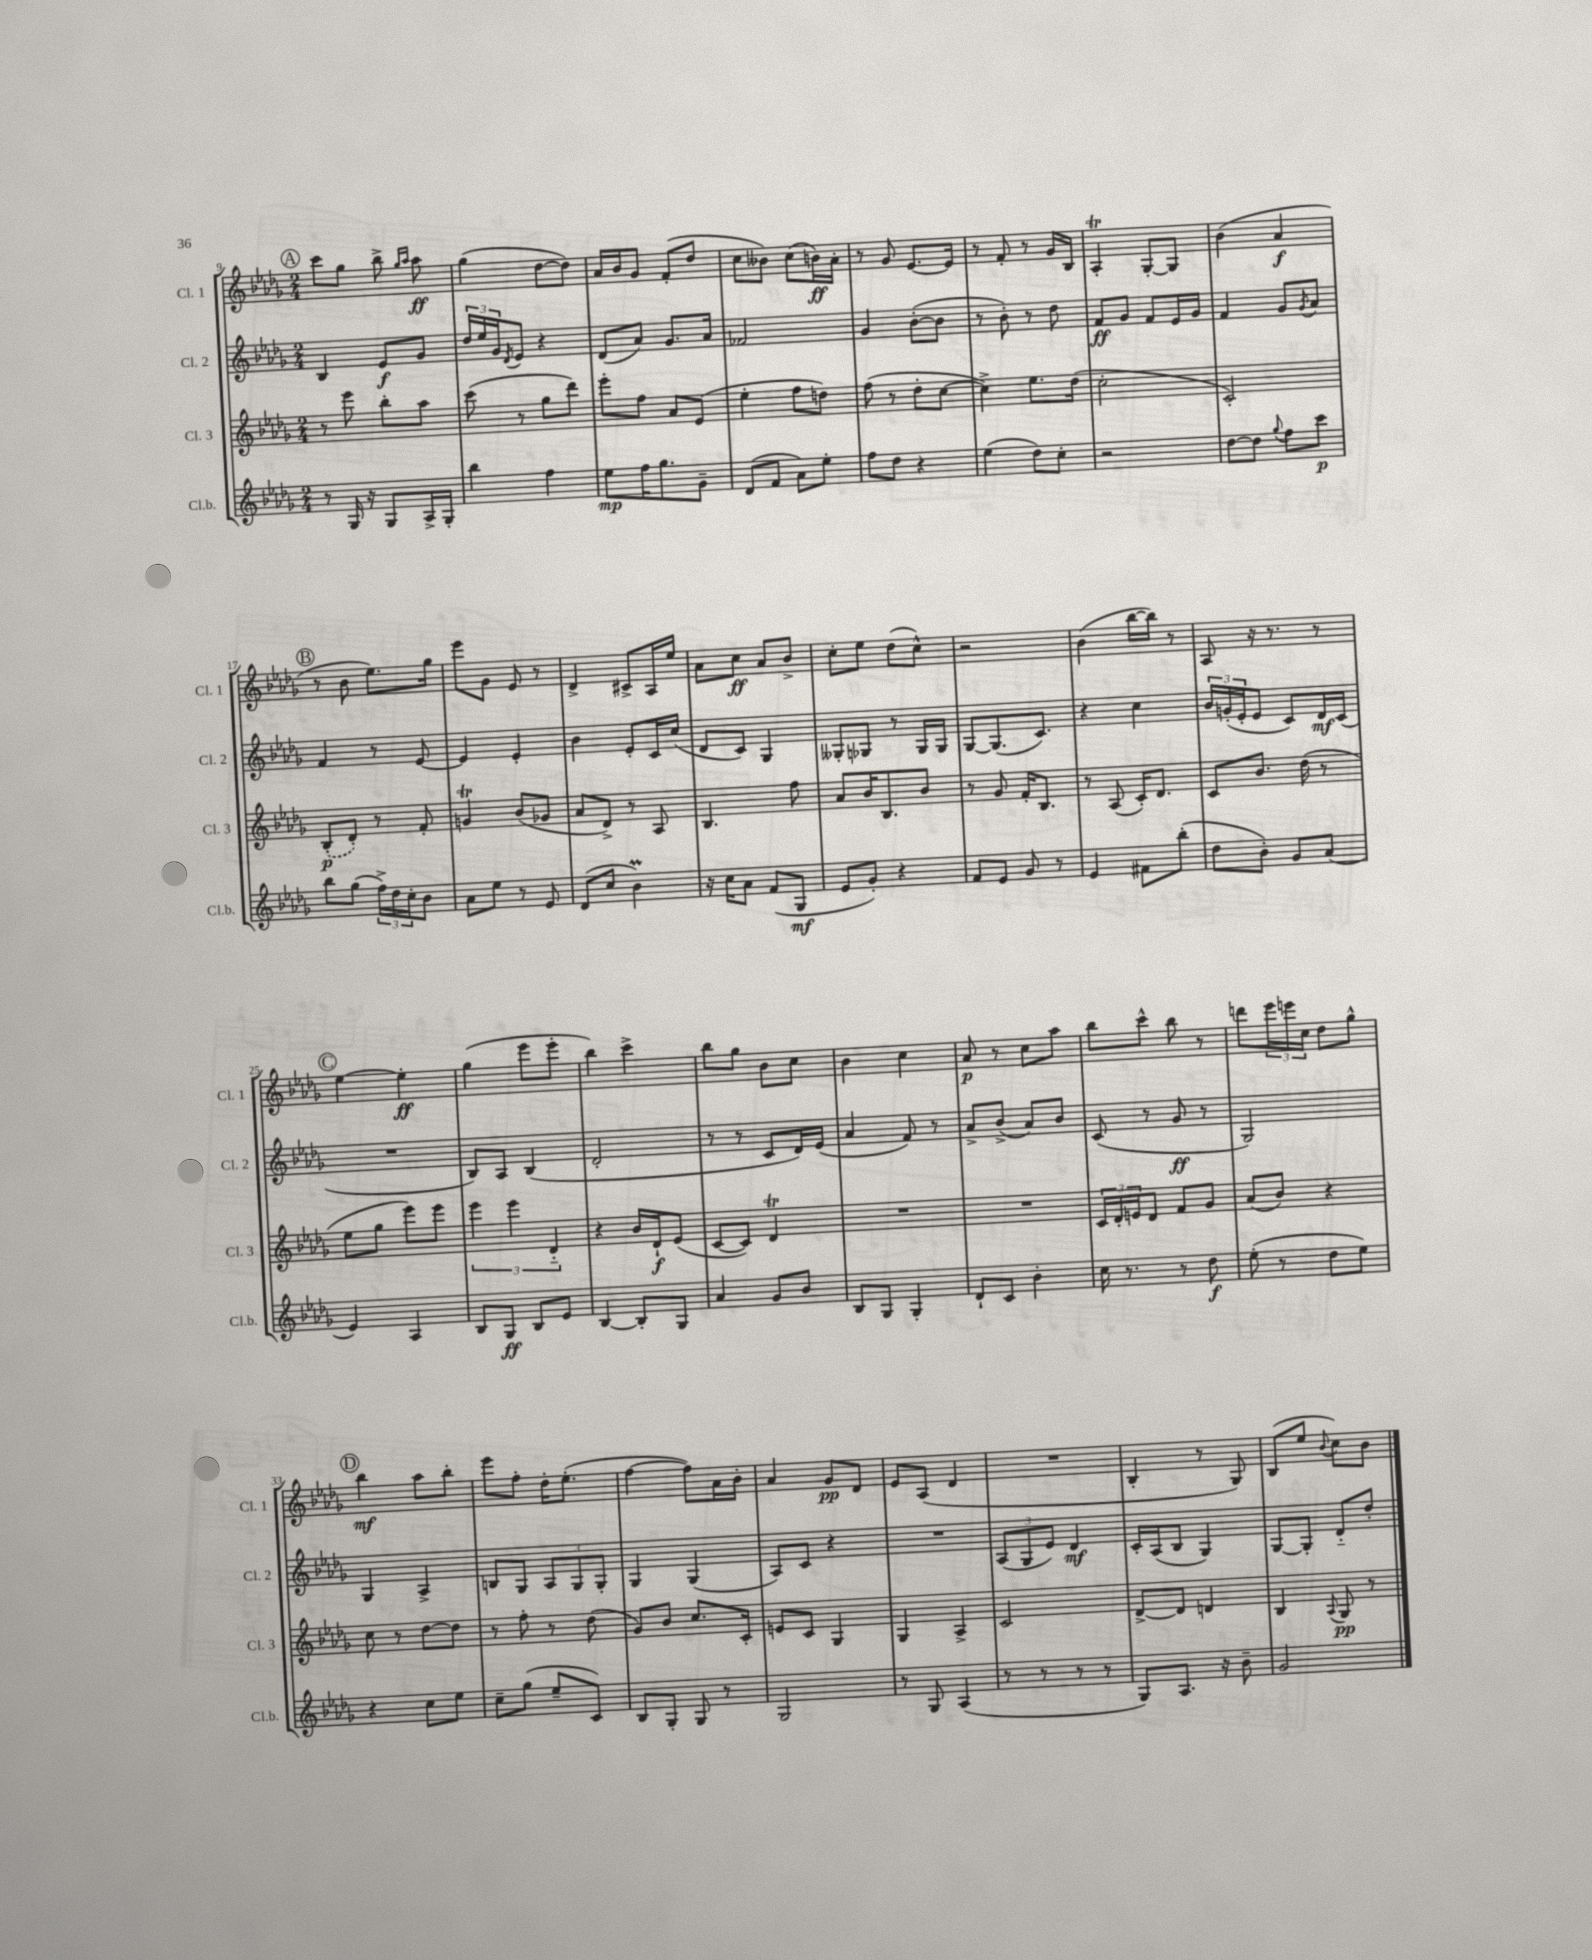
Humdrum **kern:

**kern	**dynam	**kern	**dynam	**kern	**dynam	**kern	**dynam
*part4	*part4	*part3	*part3	*part2	*part2	*part1	*part1
*staff4	*staff4	*staff3	*staff3	*staff2	*staff2	*staff1	*staff1
*I"Cl.b.	*	*I"Cl. 3	*	*I"Cl. 2	*	*I"Cl. 1	*
*I'Cl.b.	*	*I'Cl. 3	*	*I'Cl. 2	*	*I'Cl. 1	*
*clefG2	*	*clefG2	*	*clefG2	*	*clefG2	*
*k[b-e-a-d-g-]	*	*k[b-e-a-d-g-]	*	*k[b-e-a-d-g-]	*	*k[b-e-a-d-g-]	*
*M2/4	*	*M2/4	*	*M2/4	*	*M2/4	*
!!LO:REH:place=s1:t=A
=9	=9	=9	=9	=9	=9	=9	=9
8r	.	8r	.	4B-/	.	8ccc\L	.
16G-/	.	8eee-\	.	.	.	8gg-\J	.
16r	.	.	.	.	.	.	.
8G-/L	.	8bb-'\L	.	8e-/L	f	8bb-^\	.
.	.	.	.	.	.	16qqgg-/LL	.
.	.	.	.	.	.	16qqaa-/JJ	.
16A-^/L	.	8aa-\J	.	8g-/J	.	8aa-\	ff
16G-'/JJ	.	.	.	.	.	.	.
=10	=10	=10	=10	=10	=10	=10	=10
4bb-\	.	(8ccc\	.	24dd-/LL	.	(4gg-\	.
.	.	.	.	24ee-/	.	.	.
.	.	.	.	24g-/J	.	.	.
.	.	.	.	8qd-/	.	.	.
.	.	8r	.	8e-/J	.	.	.
4ff\	.	8gg-\L	.	4r	.	[8dd-\L	.
.	.	8ddd-\J)	.	.	.	8dd-\J])	.
=11	=11	=11	=11	=11	=11	=11	=11
8ee-\L	mp	8eee-'\L	.	(8d-/L	.	16a-/LL	.
.	.	.	.	.	.	16b-/J	.
16ff\K	.	8ff\J	.	8a-/J)	.	8g-/J	.
8.gg-\	.	.	.	.	.	.	.
.	.	8a-/L	.	8.g-/L	.	(8f'/L	.
8g-~\J	.	(8e-/J	.	.	.	8dd-/J	.
.	.	.	.	16a-/Jk	.	.	.
=12	=12	=12	=12	=12	=12	=12	=12
(8d-/L	.	4ee-'\	.	2f-X/	.	8cc\L	.
8f/J	.	.	.	.	.	8b--X\J)	.
8a-\L)	.	8ff\L	.	.	.	(8cc\L	.
8ee-'\J	.	8ddn\J)	.	.	.	16bn\L)	ff
.	.	.	.	.	.	16a-'\JJ	.
=13	=13	=13	=13	=13	=13	=13	=13
8ff\L	.	(8ff\	.	4g-/	.	8r	.
8dd-\J	.	8r	.	.	.	8g-/	.
4r	.	8dd-'\L	.	([8b-'\L	.	[8.e-/L	.
.	.	[8cc\J	.	8b-\J]	.	.	.
.	.	.	.	.	.	16e-/Jk]	.
=14	=14	=14	=14	=14	=14	=14	=14
(4ee-\	.	4cc^\])	.	8r	.	8r	.
.	.	.	.	8b-'\)	.	8f'/	.
8dd-\L)	.	8.ee-\L	.	8r	.	8r	.
8cc'\J	.	.	.	8dd-\	.	16g-/LL	.
.	.	(16dd-\Jk	.	.	.	16B-/JJ	.
=15	=15	=15	=15	=15	=15	=15	=15
2r	.	2cc'\	.	8f/L	ff	4A-T'/	.
.	.	.	.	8g-/J	.	.	.
.	.	.	.	8f/L	.	[8G-'/L	.
.	.	.	.	16e-/L	.	8G-/J]	.
.	.	.	.	16g-/JJ	.	.	.
=16	=16	=16	=16	=16	=16	=16	=16
[8dd-\L	.	2c'/)	.	4f/	.	(4b-\	.
8dd-\J]	.	.	.	.	.	.	.
8qqgg-/	.	.	.	.	.	.	.
8ff\L	.	.	.	8g-/L	.	4a-/	f
.	.	.	.	8qg-/	.	.	.
8ccc\J	p	.	.	8a-/J	.	.	.
!!LO:LB:g=z
!!LO:REH:place=s1:t=B
=17	=17	=17	=17	=17	=17	=17	=17
8bb-\L	.	(8B-'/L	p	4f/	.	8r	.
(8gg-\J	.	8d-'/J)	.	.	.	8b-\	.
24ff^\LL)	.	8r	.	8r	.	8.ee-\L)	.
24dd-\	.	.	.	.	.	.	.
24cc'\J	.	.	.	.	.	.	.
8b-\J	.	8f'/	.	[8e-/	.	.	.
.	.	.	.	.	.	16gg-\Jk	.
=18	=18	=18	=18	=18	=18	=18	=18
8a-\L	.	4gnt/	.	4e-/]	.	8eee-\L	.
8ee-\J	.	.	.	.	.	8g-\J	.
8r	.	(8b-/L	.	4e-'/	.	8e-/	.
8e-/	.	8g-X/J	.	.	.	8r	.
=19	=19	=19	=19	=19	=19	=19	=19
(8d-/L	.	8a-/L	.	4b-\	.	4d-^/	.
8cc/J	.	8d-^/J)	.	.	.	.	.
4b-M\)	.	8r	.	8e-'/L	.	8c#X^/L	.
.	.	8A-/	.	16c/L	.	16A-/L	.
.	.	.	.	(16cc/JJ	.	16ee-/JJ	.
=20	=20	=20	=20	=20	=20	=20	=20
16r	.	4.B-/	.	8d-/L	.	8a-\L	.
16cc\KL	.	.	.	.	.	.	.
8a-\J	.	.	.	8c/J)	.	8cc\J	ff
(8f/L	.	.	.	4G-/	.	8a-/L	.
8G-/J	mf	8ff\	.	.	.	8b-^/J	.
=21	=21	=21	=21	=21	=21	=21	=21
8e-/L	.	8a-/L	.	8G--X'/L	.	8cc'\L	.
8g-'/J)	.	16b-/K	.	8G-X/J	.	8ee-\J	.
.	.	8.B-/	.	.	.	.	.
4r	.	.	.	8r	.	(8dd-\L	.
.	.	8b-/J	.	16G-/LL	.	8cc^^\J)	.
.	.	.	.	16G-/JJ	.	.	.
=22	=22	=22	=22	=22	=22	=22	=22
8f/L	.	8r	.	[8G-/L	.	2r	.
8e-/J	.	8g-/	.	(8.G-/]	.	.	.
8g-/	.	16f'/KL	.	.	.	.	.
.	.	8.B-/J	.	8.c/J)	.	.	.
8r	.	.	.	.	.	.	.
=23	=23	=23	=23	=23	=23	=23	=23
4e-/	.	8r	.	4r	.	(4b-\	.
.	.	(8A-/	.	.	.	.	.
8f#X\L	.	16c'/KL)	.	4cc\	.	[16bb-\LL	.
.	.	8.d-/J	.	.	.	16bb-\JJ])	.
(8bb-'\J	.	.	.	.	.	8r	.
=24	=24	=24	=24	=24	=24	=24	=24
8dd-\L	.	8c/L	.	24b-/LL	.	8A-/	.
.	.	.	.	(24gn'/	.	.	.
.	.	.	.	24e-'/J	.	.	.
8b-'\J)	.	8.b-/J	.	8e-/J	.	16r	.
.	.	.	.	.	.	8.r	.
8g-/L	.	.	.	8c/L)	.	.	.
.	.	(16dd-\	.	.	.	.	.
(8a-/J	.	8r	.	16d-/L	mf	8r	.
.	.	.	.	(16c/JJ	.	.	.
!!LO:LB:g=z
!!LO:REH:place=s1:t=C
=25	=25	=25	=25	=25	=25	=25	=25
4e-/)	.	8ee-\L	.	2r	.	[4ee-\	.
.	.	8gg-\J	.	.	.	.	.
4A-/	.	8eee-\L)	.	.	.	4ee-'\]	ff
.	.	8eee-\J	.	.	.	.	.
=26	=26	=26	=26	=26	=26	=26	=26
8B-/L	.	6eee-\	.	8B-/L)	.	(4gg-\	.
8G-/J	ff	.	.	8A-/J	.	.	.
.	.	6eee-\	.	.	.	.	.
8B-/L	.	.	.	(4B-/	.	8eee-\L	.
.	.	6d-/	.	.	.	.	.
8e-/J	.	.	.	.	.	8eee-'\J	.
=27	=27	=27	=27	=27	=27	=27	=27
[4B-/	.	4r	.	2d-'/	.	4bb-\)	.
8B-'/L]	.	16b-/LL	.	.	.	4ccc^\	.
.	.	16d-`/J	f	.	.	.	.
8G-/J	.	(8e-/J	.	.	.	.	.
=28	=28	=28	=28	=28	=28	=28	=28
4a-/	.	[8c/L	.	8r	.	8bb-\L	.
.	.	8c/J])	.	8r	.	8gg-\J	.
8g-/L	.	4d-T/	.	8c/L	.	8b-\L	.
8b-/J	.	.	.	16d-/L)	.	8cc\J	.
.	.	.	.	(16e-/JJ	.	.	.
=29	=29	=29	=29	=29	=29	=29	=29
8B-/L	.	2r	.	4a-/	.	4b-\	.
8G-/J	.	.	.	.	.	.	.
4G-'/	.	.	.	8f/)	.	4cc\	.
.	.	.	.	8r	.	.	.
=30	=30	=30	=30	=30	=30	=30	=30
8d-`/L	.	2r	.	8a-^/L	.	8a-/	p
8c/J	.	.	.	(8b-^/J	.	8r	.
4b-'\	.	.	.	8a-/L)	.	8cc\L	.
.	.	.	.	8b-/J	.	8aa-\J	.
=31	=31	=31	=31	=31	=31	=31	=31
16cc\	.	24c/LL	.	(8c/	.	8bb-\L	.
.	.	24d-'/	.	.	.	.	.
8.r	.	.	.	.	.	.	.
.	.	24en/J	.	.	.	.	.
.	.	8d-/J	.	8r	.	8ccc^^\J	.
8r	.	8f/L	.	8g-/	ff	8bb-\	.
8dd-\	f	8g-/J	.	8r	.	8r	.
=32	=32	=32	=32	=32	=32	=32	=32
(8ee-'\	.	(8a-/L	.	2G-/)	.	8dddn\L	.
8r	.	8b-/J)	.	.	.	24eee-\L	.
.	.	.	.	.	.	24eeen\	.
.	.	.	.	.	.	24cc\JJ	.
8dd-\L	.	4r	.	.	.	8dd-\L	.
8ee-\J)	.	.	.	.	.	8gg-^^\J	.
!!LO:LB:g=z
!!LO:REH:place=s1:t=D
=33	=33	=33	=33	=33	=33	=33	=33
4r	.	8cc\	.	4G-/	.	4bb-\	mf
.	.	8r	.	.	.	.	.
8cc\L	.	[8dd-\L	.	4A-^/	.	8aa-\L	.
8ee-\J	.	8dd-\J]	.	.	.	8bb-'\J	.
=34	=34	=34	=34	=34	=34	=34	=34
8cc~\L	.	8r	.	8Bn/L	.	8eee-\L	.
(8gg-\J	.	8ff'\	.	8G-/J	.	8ff'\J	.
8ee-~/L	.	8r	.	12A-/L	.	16dd-'\KL	.
.	.	.	.	.	.	(8.ee-'\J	.
.	.	.	.	12G-/	.	.	.
8c/J)	.	(8dd-\	.	.	.	.	.
.	.	.	.	12G-'/J	.	.	.
=35	=35	=35	=35	=35	=35	=35	=35
8B-/L	.	8g-/L)	.	4G-/	.	[4ff\	.
8G-'/J	.	8b-/J	.	.	.	.	.
8G-/	.	8.cc/L	.	(4G-/	.	8ff\L])	.
8r	.	.	.	.	.	16a-\L	.
.	.	16c'/Jk	.	.	.	16b-'\JJ	.
=36	=36	=36	=36	=36	=36	=36	=36
2G-/	.	8en/L	.	8A-/L)	.	4a-/	.
.	.	8c/J	.	8c/J	.	.	.
.	.	4G-/	.	4r	.	8g-/L	pp
.	.	.	.	.	.	8d-/J	.
=37	=37	=37	=37	=37	=37	=37	=37
8r	.	4G-/	.	2r	.	8e-/L	.
8G-/	.	.	.	.	.	(8A-/J	.
(4A-/	.	4A-^/	.	.	.	4d-/	.
=38	=38	=38	=38	=38	=38	=38	=38
8r	.	2c/	.	(12A-/L	.	2r	.
.	.	.	.	12G-/	.	.	.
8r	.	.	.	.	.	.	.
.	.	.	.	12e-/J)	.	.	.
8r	.	.	.	4d-/	mf	.	.
8r	.	.	.	.	.	.	.
=39	=39	=39	=39	=39	=39	=39	=39
8G-/L)	.	[8d-^/L	.	16c'/LL	.	4B-'/	.
.	.	.	.	(16A-/J	.	.	.
8.A-/J	.	8d-/J]	.	8B-/J	.	.	.
.	.	4dn/	.	4G-/)	.	8r	.
16r	.	.	.	.	.	.	.
8b-~\	.	.	.	.	.	8G-/)	.
=40	=40	=40	=40	=40	=40	=40	=40
2g-/	.	4B-/	.	[8G-/L	.	(8B-/L	.
.	.	.	.	8G-'/J]	.	8ee-/J	.
.	.	8qqA-/	.	.	.	8qqb-/	.
.	.	8G-/	pp	8d-/L	.	8cc\L)	.
.	.	8r	.	8dd-'/J	.	8b-\J	.
==	==	==	==	==	==	==	==
*-	*-	*-	*-	*-	*-	*-	*-
